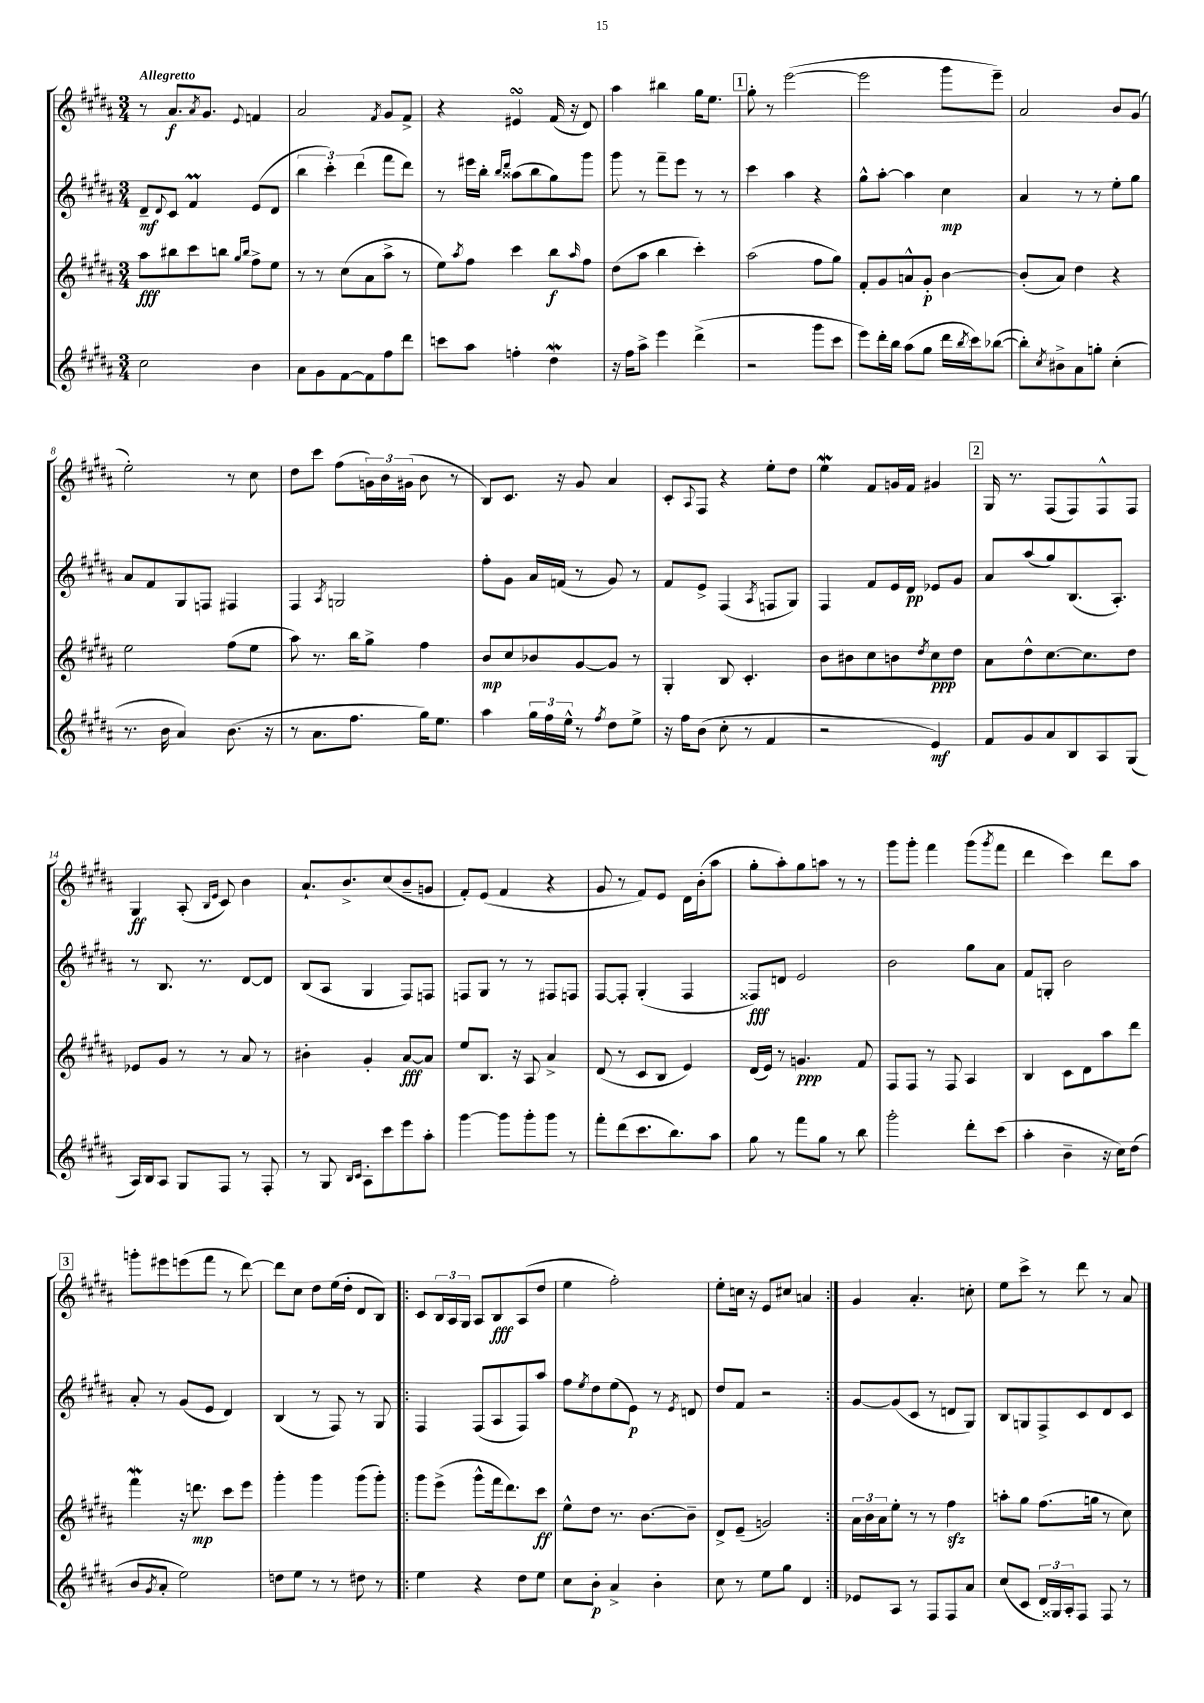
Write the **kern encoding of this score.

**kern	**kern	**kern	**kern
*staff4	*staff3	*staff2	*staff1
*clefG2	*clefG2	*clefG2	*clefG2
*k[f#c#g#d#a#]	*k[f#c#g#d#a#]	*k[f#c#g#d#a#]	*k[f#c#g#d#a#]
*M3/4	*M3/4	*M3/4	*M3/4
2cc#	8aa#	8d#~	8r
.	.	8qqd#	.
.	8bb#	8c#	8.a#
.	8ccc#	4f#	.
.	.	.	8qa#
.	.	.	8.g#
.	8bb	.	.
.	16qqgg#	.	.
.	16qqbb	.	8qqe
4b	8ff#^	(8e	4f
.	8ee	8d#	.
=	=	=	=
8a#	8r	6bb	2a#
8g#	8r	.	.
.	.	6ccc#')	.
[8f#	(8cc#	.	.
.	.	(6ddd#	.
8f#]	8a#	.	.
.	.	.	8qf#
8ff#	8aa#^	8fff#	8g#
8ddd#	8r	8ddd#)	8f#^
=	=	=	=
8ccc	8ee)	8r	4r
.	8qaa#	.	.
8aa#	8ff#	16eee#	.
.	.	16bb'	.
.	.	16qqbb	.
.	.	16qqddd#	.
4ff'	4ccc#	(8aa##	4e#
.	.	8bb	.
4dd#	8bb	8gg#)	(16f#
.	.	.	16r
.	16qqaa#	.	.
.	8ff#	8ggg#	8d#)
=	=	=	=
16r	(8dd#	8ggg#	4aa#
16ff#	.	.	.
8aa#^	8aa#	8r	.
4eee	4bb	8fff#~	4bb#
.	.	8eee	.
(4ddd#^	4ccc#')	8r	16gg#
.	.	.	8.ee
.	.	8r	.
=	=	=	=
2r	(2aa#	4ccc#	8gg#'
.	.	.	8r
.	.	4aa#	([2eee
8ggg#	8ff#	4r	.
8ccc#	8gg#)	.	.
=	=	=	=
8eee)	8f#'	8gg#^^	2eee]
16ddd#'	8g#	[8aa#'	.
16bb	.	.	.
(8aa#	8a^^	4aa#]	.
8gg#	8g#'	.	.
16ddd#	[4b	4cc#	8ggg#
8qbb	.	.	.
16ccc#)	.	.	.
([8bb-	.	.	8eee~)
=	=	=	=
8bb-'])	(8b']	4a#	2a#
8qcc#	.	.	.
8b#^	8a#)	.	.
8a#	4dd#	8r	.
8gg'	.	8r	.
(4cc#'	4r	8ee'	8b
.	.	8gg#	(8g#
=	=	=	=
8.r	2ee	8a#	2ee')
.	.	8f#	.
16b	.	.	.
4a#)	.	8G#	.
.	.	8F	.
(8.b	(8ff#	4F#	8r
.	8ee	.	8cc#
16r	.	.	.
=	=	=	=
8r	8aa#)	4F#	8dd#
8.a#	8.r	.	8ccc#
.	.	8qA#	.
.	.	2G	(8ff#
8.ff#	16bb	.	.
.	8gg#^	.	24g)
.	.	.	24b
.	.	.	(24g#
16gg#)	4ff#	.	8b
8.ee	.	.	.
.	.	.	8r
=	=	=	=
4aa#	8b	8ff#'	8B)
.	8cc#	8g#	8.c#
24gg#	8b-	16a#	.
24ff#	.	.	.
.	.	(16f	16r
24ee^^	.	.	.
8r	[8g#	8r	8g#
8qff#	.	.	.
8dd#	8g#]	8g#)	4a#
8ee^	8r	8r	.
=	=	=	=
16r	4G#'	8f#	8c#'
16ff#	.	.	.
.	.	.	8qqA#
(8b	.	8e^	8F#
8cc#'	8B	(4F#	4r
8r	4.c#'	.	.
.	.	8qA#	.
4f#	.	8F	8ee'
.	.	8G#)	8dd#
=	=	=	=
2r	8b	4F#	4ee
.	8b#	.	.
.	8cc#	8f#	8f#
.	8b	16e	16g
.	.	16d#	16f#
.	8qdd#	.	.
4e)	8cc#	8e-	4g#
.	8dd#	8g#	.
=	=	=	=
8f#	8a#	8a#	16G#
.	.	.	8.r
8g#	8dd#^^	(8aa#	.
8a#	[8.cc#	8gg#)	(8F#
8B	.	(8.B	8F#)
.	8.cc#]	.	.
8A#	.	.	8F#^^
.	.	8.A#')	.
(8G#	8dd#	.	8F#
=	=	=	=
16A#)	8e-	8r	4G#
16B	.	.	.
8A#	8g#	8.B	.
8G#	8r	.	(8A#'
.	.	8.r	.
.	.	.	16qqB
.	.	.	16qqe
8F#	8r	.	8c#)
8r	8a#	[8d#	4b
8F#'	8r	8d#]	.
=	=	=	=
8r	4b#'	(8B	8.a#`
8G#	.	8A#	.
.	.	.	8.b^
16qqB	.	.	.
16qqc#	.	.	.
8A#'	4g#'	4G#	.
8ccc#	.	.	(8cc#
8eee	[8a#	8F#)	8b~
8aa#'	8a#]	8F	8g
=	=	=	=
[4ggg#	8ee	8F	8f#')
.	8.B	8G#	(8e
8ggg#]	.	8r	4f#
.	16r	.	.
8ggg#'	8A#	8r	.
8ggg#	4a#^	8F#	4r
8r	.	8F	.
=	=	=	=
8fff#'	(8d#	[8F#	8g#
(8ddd#	8r	8F#']	8r
8.ccc#	8c#	(4G#'	8f#)
.	8B	.	8e
8.bb)	.	.	.
.	4e)	4F#	16d#
.	.	.	(16b'
8aa#	.	.	8aa#
=	=	=	=
8gg#	(16d#	8F##)	8gg#'
.	16e)	.	.
8r	8r	8d	8aa#')
8fff#	4.g	2e	8gg#
8gg#	.	.	8aa
8r	.	.	8r
8bb	8f#	.	8r
=	=	=	=
2ggg#'	8F#	2b	8ggg#
.	8F#	.	8ggg#'
.	8r	.	4fff#
.	8F#	.	.
8ddd#'	4A#	8gg#	(8ggg#
.	.	.	8qggg#
(8ccc#	.	8a#	8fff#
=	=	=	=
4aa#'	4B	8f#	4ddd#
.	.	8G'	.
4b~	8c#	2b	4ccc#)
.	8d#	.	.
16r	8aa#	.	8ddd#
16cc#)	.	.	.
(8dd#	8ddd#	.	8aa#
=	=	=	=
8b	4fff#	8a#'	8ggg'
8qg#	.	.	.
8a#'	.	8r	8eee#
2ee)	16r	(8g#	(8eee
.	8.ddd	.	.
.	.	8e	8fff#
.	8ccc#	4d#)	8r
.	8eee	.	[8ddd#)
=	=	=	=
8dd	4ggg#'	(4B	8ddd#]
8ee	.	.	8cc#
8r	4ggg#	8r	8dd#
8r	.	8F#)	(16ee
.	.	.	16dd#'
8dd#	(8ggg#	8r	8d#
8r	8ggg#')	8G#	8B)
=!|:	=!|:	=!|:	=!|:
4ee	8ggg#	4F#	8c#
.	(8eee^	.	24B
.	.	.	24A#
.	.	.	24G#
4r	8ggg#^^	(8F#	8A#
.	16fff#	8A#	8B
.	8.ddd#)	.	.
8dd#	.	8F#)	(8A#
8ee	8ccc#	8aa#	8dd#
=	=	=	=
8cc#	8ee^^	8ff#	4ee
.	.	8qee	.
8b'	8dd#	8dd#	.
4a#^	8.r	(8ee	2ff#')
.	.	8e)	.
.	[8.b	.	.
4b'	.	8r	.
.	.	8qe	.
.	8b~]	8d	.
=	=	=	=
8cc#	8d#^	8dd#	8ee'
8r	(8e~	8f#	16cc
.	.	.	16r
8ee	2g)	2r	8e
8gg#	.	.	8cc#
4d#	.	.	4a
=:|!	=:|!	=:|!	=:|!
8e-	24a#	[8g#	4g#
.	24b	.	.
.	24a#	.	.
8A#	8ee'	(8g#]	.
8r	8r	8c#	4.a#'
8F#	8r	8r	.
8F#	4ff#	8d	.
8a#	.	8G#)	8cc'
=	=	=	=
(8cc#	8aa'	8B	8ee
8c#	8gg#	8G	8ccc#^
24d#)	(8.ff#	8F#^	8r
24G##	.	.	.
24A#'	.	.	.
8F#	.	8c#	8ddd#
.	16gg	.	.
8F#	8r	8d#	8r
8r	8cc#)	8c#	8a#
==	==	==	==
*-	*-	*-	*-
